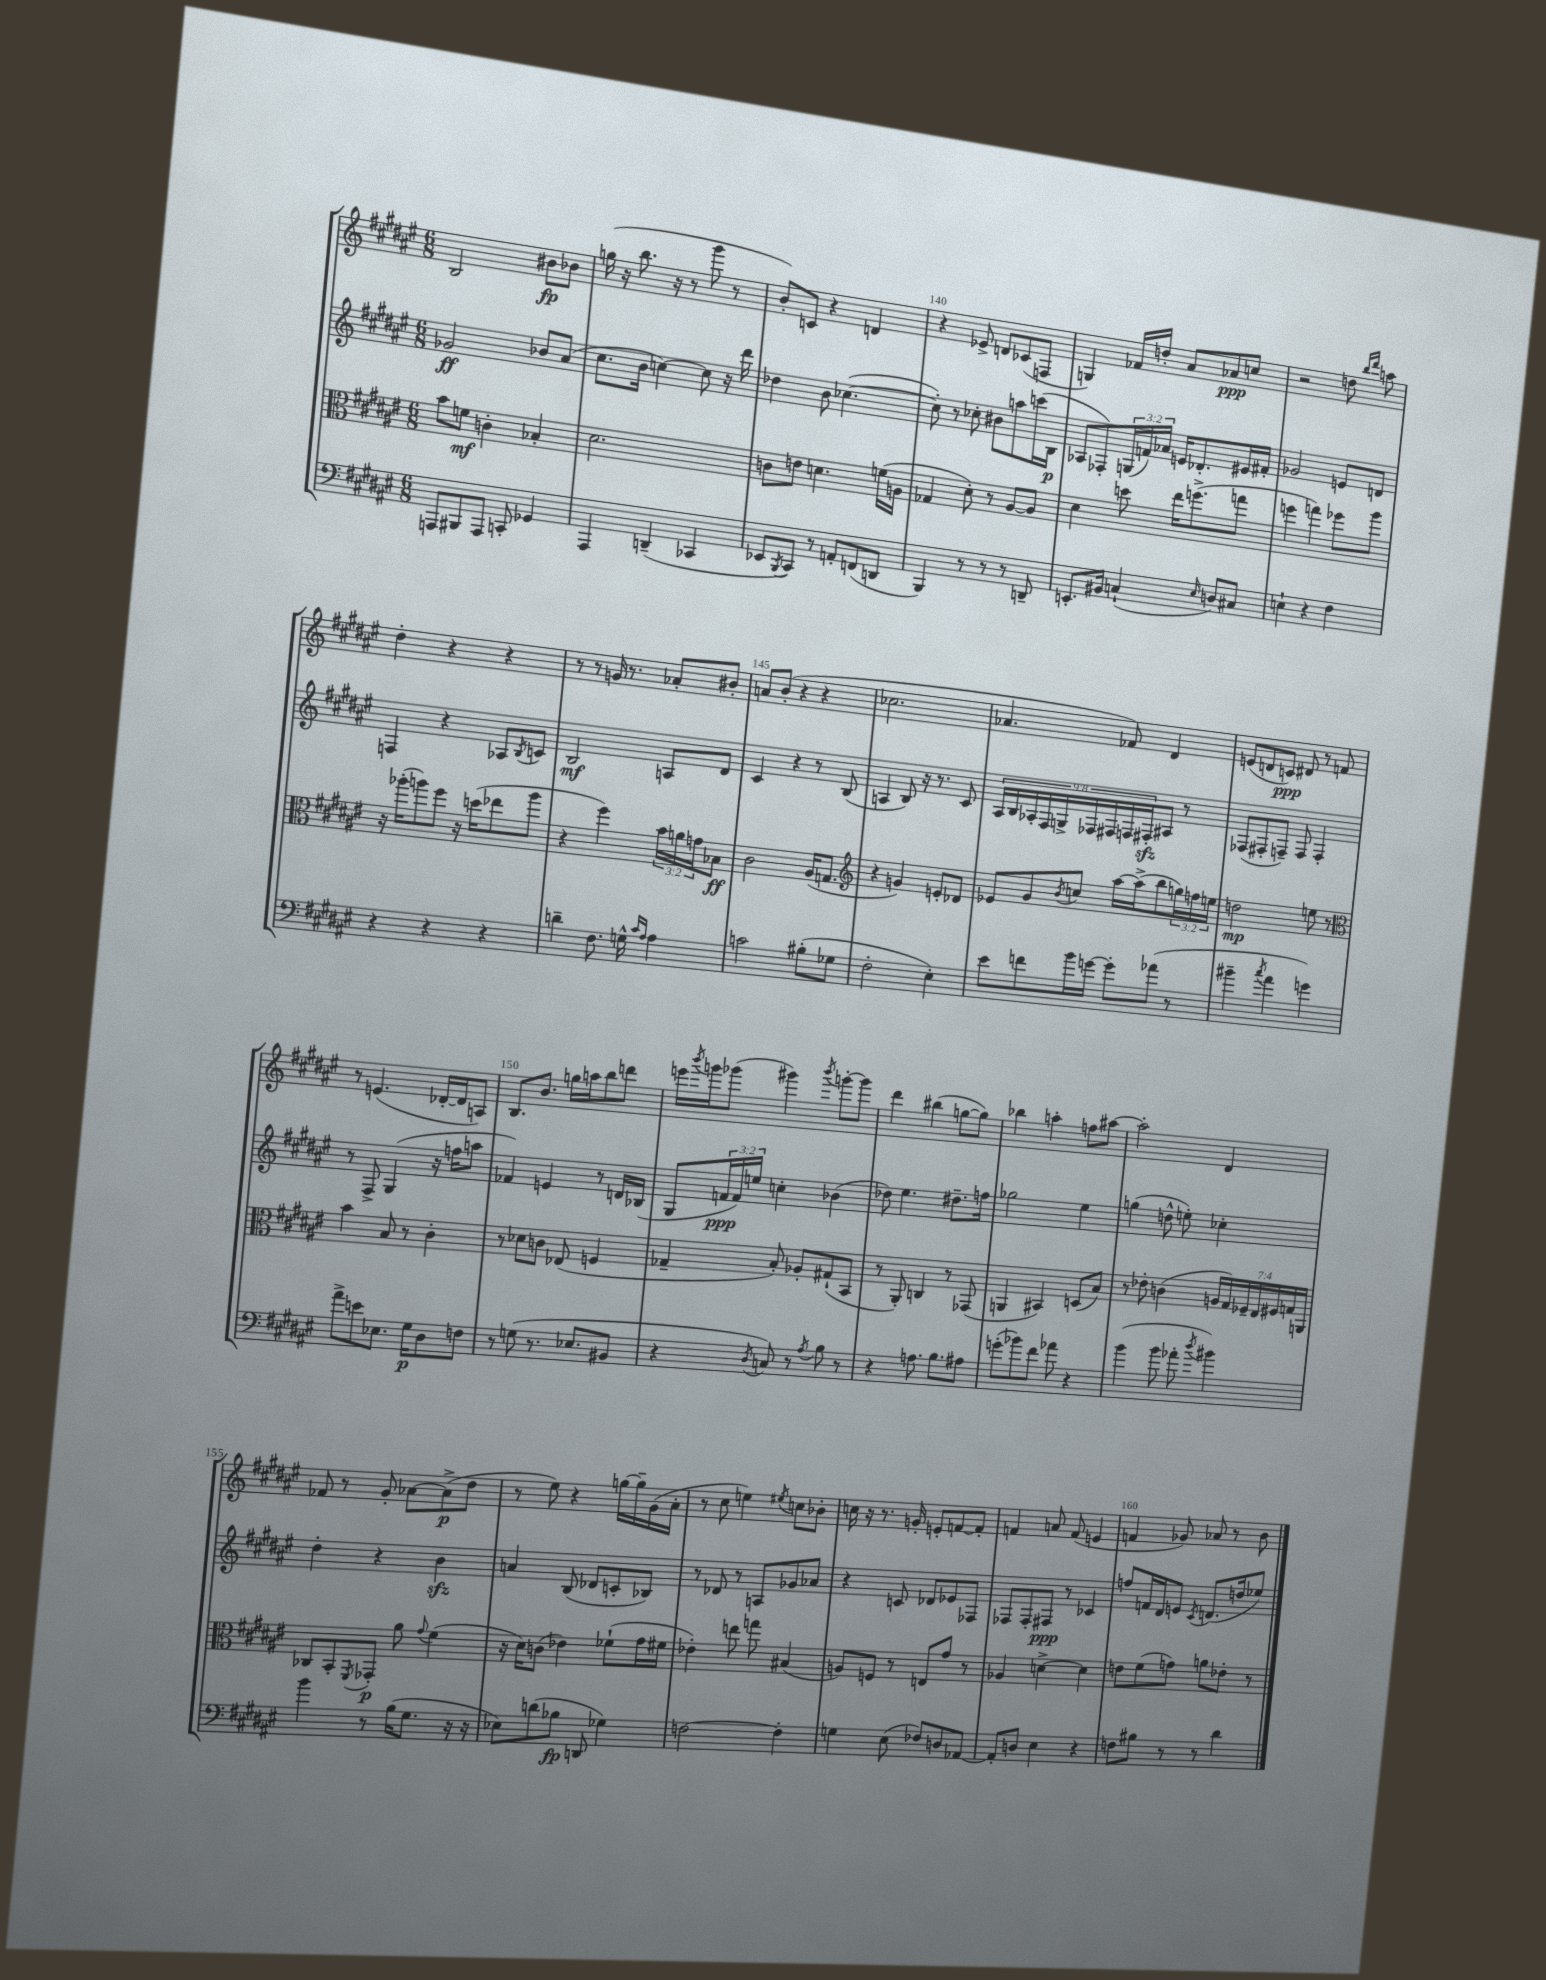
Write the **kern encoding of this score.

**kern	**dynam	**kern	**dynam	**kern	**dynam	**kern	**dynam
*part4	*part4	*part3	*part3	*part2	*part2	*part1	*part1
*staff4	*staff4	*staff3	*staff3	*staff2	*staff2	*staff1	*staff1
*clefF4	*	*clefC3	*	*clefG2	*	*clefG2	*
*k[f#c#g#d#a#e#]	*	*k[f#c#g#d#a#e#]	*	*k[f#c#g#d#a#e#]	*	*k[f#c#g#d#a#e#]	*
*M6/8	*	*M6/8	*	*M6/8	*	*M6/8	*
=137	=137	=137	=137	=137	=137	=137	=137
8AAAn/L	.	8b\L	.	2g-X/	ff	2B/	.
8BBB#X/	.	8fn\J	mf	.	.	.	.
8AAA/J	.	4cn'\	.	.	.	.	.
8CCn'/	.	.	.	.	.	.	.
4GG-X/	.	4B-X'/	.	8b-X/L	.	8b#X\L	fp
.	.	.	.	(8a#/J	.	8b-X\J	.
=138	=138	=138	=138	=138	=138	=138	=138
4AAA#/	.	2.d#\	.	8.cc#\L	.	(16ggn\	.
.	.	.	.	.	.	16r	.
.	.	.	.	.	.	8.bb\	.
.	.	.	.	16b\Jk	.	.	.
(4DDn~/	.	.	.	[4ccn\)	.	.	.
.	.	.	.	.	.	16r	.
.	.	.	.	.	.	8r	.
4CC-X/	.	.	.	8cc\]	.	8ggg#\	.
.	.	.	.	16r	.	8r	.
.	.	.	.	16ddd#\	.	.	.
=139	=139	=139	=139	=139	=139	=139	=139
8EE-X/L	.	8cn\L	.	4dd-X\	.	8b'/L)	.
8qBBB/	.	.	.	.	.	.	.
8CC#/J)	.	8en\J	.	.	.	8cn/J	.
8r	.	4.dn\	.	8b\	.	4r	.
8AAn'/L	.	.	.	([4.cc-X\	.	.	.
(8FFn/	.	.	.	.	.	4dn/	.
8DDn/J	.	(16fn\LL	.	.	.	.	.
.	.	16An\JJ	.	.	.	.	.
=140	=140	=140	=140	=140	=140	=140	=140
4BBB/)	.	4G-X/	.	8cc-'\])	.	4r	.
.	.	.	.	8r	.	.	.
8r	.	8d#'\)	.	8cc-X'\	.	8e-X^/	.
8r	.	8r	.	8b#X\L	.	8dn/L	.
8r	.	[8A#/L	.	8aan\	.	(8c-X/	.
8DDn~/	.	8A#/J]	.	(16cccn\L	.	8Fn/J	.
.	.	.	.	16B\JJ	p	.	.
=141	=141	=141	=141	=141	=141	=141	=141
8.EEn'/L	.	4d#\	.	8A-X/L	.	4Gn/)	.
.	.	.	.	8F-X'/)	.	.	.
16BB#X/Jk	.	.	.	.	.	.	.
(4Cn`/	.	8ddn\	.	(24Gn/L	.	16f-X/LL	.
.	.	.	.	24fn/)	.	.	.
.	.	.	.	.	.	16ddn'/JJ	.
.	.	.	.	24a-X/JJ	.	.	.
.	.	16ee#\KL	.	16en/KL	.	8a#/L	.
.	.	(8.ffn^\	.	8.d-X'/	.	.	.
16qqE#/	.	.	.	.	.	.	.
8Dn/L)	.	.	.	.	.	8a-X/	ppp
8C#X/J	.	8ggn\J	.	16e#X/L	.	8ccn/J	.
.	.	.	.	16f#X'/JJ	.	.	.
=142	=142	=142	=142	=142	=142	=142	=142
4En`\	.	4ffn\	.	2g-X/	.	2r	.
4r	.	4ggn\)	.	.	.	.	.
4F#\	.	8ff-X\L	.	8en/L	.	8ddn\	.
.	.	.	.	.	.	16qqbb/LL	.
.	.	.	.	.	.	16qqddd#/JJ	.
.	.	8aa#\J	.	8dn/J	.	8aan\	.
!!LO:LB:g=z
=143	=143	=143	=143	=143	=143	=143	=143
4r	.	16r	.	4Fn/	.	4dd#'\	.
.	.	(16aa-X'\KL	.	.	.	.	.
.	.	8aan\)	.	.	.	.	.
4r	.	8ff#\J	.	4r	.	4r	.
.	.	16r	.	.	.	.	.
.	.	(16ddn\KL	.	.	.	.	.
4r	.	8ee-X\	.	8A-X/L	.	4r	.
.	.	.	.	8qB/	.	.	.
.	.	8aa\J	.	8cn/J	.	.	.
=144	=144	=144	=144	=144	=144	=144	=144
4dn~\	.	4r	.	2B/	mf	8r	.
.	.	.	.	.	.	8r	.
8.F#\	.	4ff#\)	.	.	.	16gn/	.
.	.	.	.	.	.	8.r	.
16Gn^^\	.	.	.	.	.	.	.
16qqc#/LL	.	.	.	.	.	.	.
16qqA#/JJ	.	.	.	.	.	.	.
4A#\	.	24b\LL	.	8An/L	.	8a-X'/L	.
.	.	24an\	.	.	.	.	.
.	.	24gn\J	.	.	.	.	.
.	.	8B-X\J	ff	8d#/J	.	8b#X'/J	.
=145	=145	=145	=145	=145	=145	=145	=145
2cn\	.	2c#\	.	4c#/	.	8an/L	.
.	.	.	.	.	.	(8b'/J	.
.	.	.	.	4r	.	4r	.
(8B#X'\L	.	(16A#/KL	.	8r	.	4r	.
.	.	8.Gn/J	.	.	.	.	.
8G-X\J	.	.	.	(8B/	.	.	.
=146	=146	=146	=146	=146	=146	=146	=146
*	*	*clefG2	*	*	*	*	*
2F#'\	.	4r	.	4An/	.	2.cc-X\	.
.	.	4gn/)	.	8B/)	.	.	.
.	.	.	.	16r	.	.	.
.	.	.	.	8.r	.	.	.
4E#'\)	.	8en'/L	.	.	.	.	.
.	.	8d-X/J	.	8c#/	.	.	.
=147	=147	=147	=147	=147	=147	=147	=147
8e#\L	.	8e-X/L	.	18A#/LL	.	4.a-X/	.
.	.	.	.	18B/	.	.	.
.	.	.	.	18A-X'/	.	.	.
8fn\	.	8g#/	.	.	.	.	.
.	.	.	.	18F#/	.	.	.
.	.	.	.	18Gn^/	.	.	.
.	.	8qb/	.	.	.	.	.
16b\L	.	8ccn/J	.	.	.	.	.
.	.	.	.	18F-X/	.	.	.
[16gn\JJ	.	.	.	.	.	.	.
.	.	.	.	18F#X/	.	.	.
8g'\L]	.	[16aa#\LL	.	.	.	8f-X/)	.
.	.	.	.	18Fn/	.	.	.
.	.	(16aa#^\J]	.	.	.	.	.
.	.	.	.	18F#Xzz'/J	.	.	.
(8a-X\J	.	8bb\	.	8A#X/J	.	4d#/	.
8r	.	24ggn\L)	.	8r	.	.	.
.	.	24ffn\	.	.	.	.	.
.	.	24een\JJ	.	.	.	.	.
=148	=148	=148	=148	=148	=148	=148	=148
4b#X~\	.	2ddn\	mp	(8F-X/L	.	(8en/L	.
.	.	.	.	8F#X'/	.	8dn/	.
8qcc#/	.	.	.	.	.	.	.
4a#\	.	.	.	8Fn~/J)	.	8cn/J)	ppp
.	.	.	.	8F/	.	8d#X/	.
4gn\)	.	8een\	.	4F'/	.	8r	.
.	.	8r	.	.	.	8fn/	.
!!LO:LB:g=z
=149	=149	=149	=149	=149	=149	=149	=149
*	*	*clefC3	*	*	*	*	*
8a#^\L	.	4b\	.	8r	.	8r	.
8en\	.	.	.	8F#^/	.	(4.en/	.
8.E-X\J	.	8B/	.	(4G#/	.	.	.
.	.	8r	.	.	.	.	.
16G#\KL	p	.	.	.	.	.	.
8D#\	.	4c#'\	.	16r	.	[16d-X'/LL	.
.	.	.	.	16ffn\KL	.	16d-/J]	.
8Fn\J	.	.	.	8aan\J	.	8An/J)	.
=150	=150	=150	=150	=150	=150	=150	=150
8r	.	8r	.	4f-X/)	.	8.B/L	.
(8Gn\	.	8d-X\L	.	.	.	.	.
.	.	.	.	.	.	8.b/J	.
8.r	.	8cn\J	.	4en/	.	.	.
.	.	(8E-X/	.	.	.	16ggn\LL	.
8.E-X/L	.	.	.	.	.	16aan\J	.
.	.	4Fn/	.	8r	.	8bb\	.
8BB#X/J	.	.	.	16dn/LL	.	8dddn\J	.
.	.	.	.	(16B-X/JJ	.	.	.
=151	=151	=151	=151	=151	=151	=151	=151
4r	.	4G-X~/	.	8G#/L	.	16eeen\LL	.
.	.	.	.	.	.	8qbbb/	.
.	.	.	.	.	.	16gggn\J	.
.	.	.	.	24fn/L	ppp	(8ggg-X\J	.
.	.	.	.	24f/)	.	.	.
.	.	.	.	24een/JJ	.	.	.
8qD#/	.	.	.	.	.	.	.
8Cn/)	.	8B'/)	.	4ccn'\	.	4ggg#X\)	.
8r	.	8A-X'/L	.	.	.	.	.
8qA#/	.	.	.	.	.	8qbbb/	.
8B\	.	(8G#X`/	.	(4b-X\	.	[8gggn'\L	.
8r	.	8BB/J	.	.	.	8ggg\J]	.
=152	=152	=152	=152	=152	=152	=152	=152
4r	.	8r	.	8dd-X\)	.	4ddd#\	.
.	.	8AA#'/)	.	4.ee#\	.	.	.
8.An\	.	4Cn/	.	.	.	(4bb#X\	.
8.B\L	.	.	.	.	.	.	.
.	.	8r	.	8.dd#X~\L	.	[8ggn\L	.
8A#X\J	.	(8GG-X/	.	.	.	8gg\J])	.
.	.	.	.	16ffn\Jk	.	.	.
=153	=153	=153	=153	=153	=153	=153	=153
(8gn'\L	.	4AAn/	.	2gg-X\	.	4bb-X\	.
8b-X\)	.	.	.	.	.	.	.
8f#\J	.	4BB#X/)	.	.	.	4aan'\	.
8a-X\	.	.	.	.	.	.	.
4r	.	(8Dn/L	.	4ee#\	.	8ffn\L	.
.	.	8B/J)	.	.	.	[8aa#X\J	.
=154	=154	=154	=154	=154	=154	=154	=154
(4b\	.	8r	.	(4ggn\	.	2aa#'\]	.
.	.	8e-X'\	.	.	.	.	.
8b\	.	(4cn\	.	8ddn^^\	.	.	.
8a-X'\	.	.	.	8een'\)	.	.	.
8qdd#/	.	.	.	.	.	.	.
4b#X\)	.	28An/LL	.	4cc-X'\	.	4d#/	.
.	.	28G#/)	.	.	.	.	.
.	.	28F-X~/	.	.	.	.	.
.	.	28E#/	.	.	.	.	.
.	.	28F#X/	.	.	.	.	.
.	.	28Gn/	.	.	.	.	.
.	.	28AAn/JJ	.	.	.	.	.
!!LO:LB:g=z
=155	=155	=155	=155	=155	=155	=155	=155
4b\	.	8C-X/L	.	4dd#'\	.	8f-X/	.
.	.	8BB'/	.	.	.	8r	.
.	.	8qFF#/	.	.	.	.	.
8r	.	8GG-X'/J	p	4r	.	8g#'/	.
(16B\KL	.	8a#\	.	.	.	[8a-X\L	.
8.G#\J	.	.	.	.	.	.	.
.	.	8qqg#/	.	.	.	.	.
.	.	(4f#\	.	4bzz\	.	(8a-^\]	p
16r	.	.	.	.	.	8dd#\J	.
16r	.	.	.	.	.	.	.
=156	=156	=156	=156	=156	=156	=156	=156
8E-X\L)	.	16r	.	4an/	.	8r	.
.	.	16d#\KL)	.	.	.	.	.
(8dn\	.	(8cn\J	.	.	.	8ee#\)	.
8B-X\J	fp	4e-X\)	.	(8B/	.	4r	.
8DDn/	.	.	.	8d-X/L	.	.	.
4G-X\)	.	(8f-X`\L	.	8cn'/	.	[16ggn\LL	.
.	.	.	.	.	.	16gg~\]	.
.	.	16g#\L	.	8B-X/J)	.	(16g#\	.
.	.	16f#X\JJ	.	.	.	16a#'\JJ	.
=157	=157	=157	=157	=157	=157	=157	=157
[2Fn\	.	4e-X'\)	.	8r	.	8r	.
.	.	.	.	8d-X/	.	8cc#\	.
.	.	8een\	.	8r	.	4een\)	.
.	.	8ggn\	.	8An/L	.	.	.
.	.	.	.	.	.	8qee#X/	.
4F'\]	.	(4B#X/	.	8g-X/	.	8ccn\L	.
.	.	.	.	8a-X/J	.	8b-X'\J	.
=158	=158	=158	=158	=158	=158	=158	=158
4Gn\	.	8An/L)	.	4r	.	16ccn\	.
.	.	.	.	.	.	16r	.
.	.	8Fn/J	.	.	.	8.r	.
(8E#\	.	8r	.	8cn/	.	.	.
.	.	.	.	.	.	16gn'/	.
8F-X/L)	.	8En/L	.	8d-X/L	.	8en'/L	.
8Dn/	.	8g#/J	.	8e-X/	.	[8fn/	.
[8AA-X/J	.	8r	.	8F-X/J	.	8f'/J]	.
=159	=159	=159	=159	=159	=159	=159	=159
8AA-'/L]	.	4A-X/	.	8F-X/L	.	4fn/	.
8Dn/J	.	.	.	8F-'/	.	.	.
4E#\	.	[4dn^\	.	8F#X/J	ppp	8an/	.
.	.	.	.	8r	.	(8f/	.
4r	.	4d\]	.	4c-X/	.	4en/	.
=160	=160	=160	=160	=160	=160	=160	=160
8Fn\L	.	8en\L	.	8ffn/L	.	4fn/	.
8B#X\J	.	(8f#\	.	16fn/L	.	.	.
.	.	.	.	16d#/J	.	.	.
8r	.	8gn\J)	.	8en/J	.	8g-X/)	.
.	.	.	.	8qc#/	.	.	.
8r	.	8an\L	.	(8.dn/L	.	8a-X/	.
4d#\	.	8e-X'\J	.	.	.	8r	.
.	.	.	.	16ddn/k	.	.	.
.	.	8r	.	8ee-X/J)	.	8b\	.
==	==	==	==	==	==	==	==
*-	*-	*-	*-	*-	*-	*-	*-
